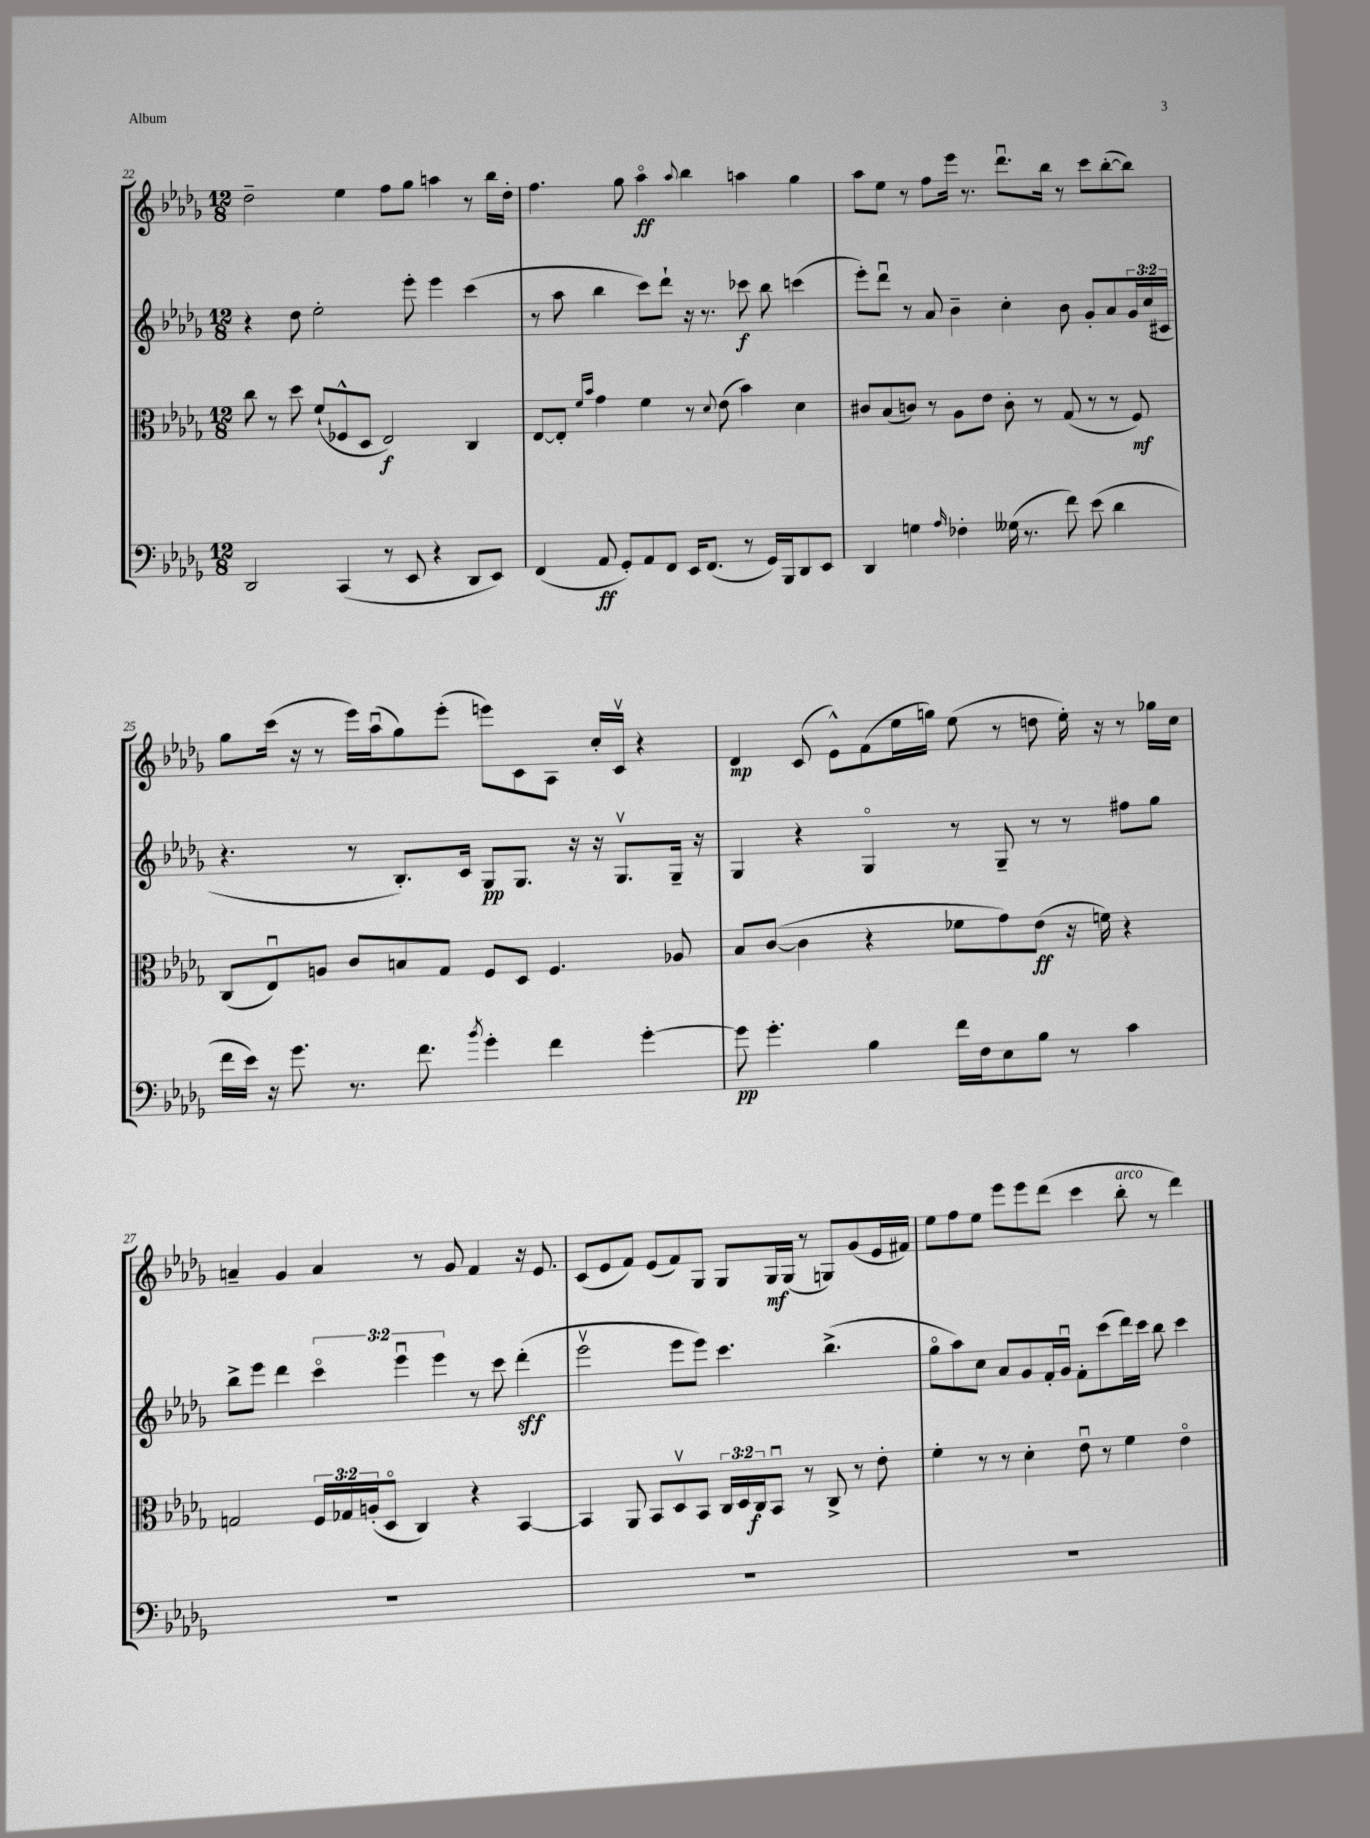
<<
\new StaffGroup <<
\new Staff = "s0" {
    \clef treble \key des \major \numericTimeSignature \time 12/8
    des''2-- ees''4 f''8 ges''8 a''4 r8 bes''16 des''16-. |
    f''4. ges''8 aes''4\flageolet\ff \appoggiatura { aes''8 } bes''4 a''4 ges''4 |
    aes''8 ees''8 r8 f''8 ees'''16 r8. des'''8.\downbow bes''16 r8 c'''8 bes''8~-.( bes''8) |
    ges''8 c'''16( r16 r8 ees'''16) aes''16\downbow( ges''8) ees'''8-.( e'''8) c'8 aes8 c''16-. c'16\upbow r4 |
    des'4\mp c'8( ees'8-^) f'8( ees''16 g''16) ees''8( r8 d''8 ees''16-.) r16 r8 ges''16 c''16 |
    a'4-- ges'4 a'4 r8 ges'8 f'4 r16 ees'8. |
    c'8( ees'8 f'8) ees'8( f'8) ges8 ges8 ges16\mf ges16( r8 g8) ges'8( ees'16 fis'16) |
    ees''8 f''8 ees''8 ees'''8 ees'''8 des'''8( c'''4 bes''8-.^\markup { \italic "arco" } r8 des'''4) \bar "|." |
}
\new Staff = "s1" {
    \clef treble \key des \major \numericTimeSignature \time 12/8 \override Staff.TupletNumber.text = #tuplet-number::calc-fraction-text
    r4 des''8 ees''2-. ees'''8-. ees'''4 c'''4( |
    r8 aes''8 bes''4 c'''8) des'''8-! r16 r8. ces'''8\f bes''8 c'''4( |
    ees'''8-.) des'''8\downbow r8 aes'8 bes'4-- c''4-. bes'8 ges'8-. aes'8 \tuplet 3/2 { ges'16 c''16( cis'16 } |
    r4. r8 bes8.-.) c'16 ges8\pp ges8. r16 r16 ges8.\upbow ges16-- r16 |
    ges4 r4 ges4\flageolet r8 ges8-- r8 r8 fis''8 ges''8 |
    bes''8-> ees'''8 des'''4 \tuplet 3/2 { c'''4\flageolet ees'''4\downbow ees'''4 } r8 c'''8 des'''4-.\sff( |
    ees'''2\upbow ees'''8 ees'''8) c'''4. bes''4.->( |
    ges''8\flageolet aes''8) c''8 aes'8 ges'8 f'16-. ges'16\downbow f'8-. c'''8( des'''16) c'''16 bes''8 c'''4 \bar "|." |
}
\new Staff = "s2" {
    \clef alto \key des \major \numericTimeSignature \time 12/8 \override Staff.TupletNumber.text = #tuplet-number::calc-fraction-text
    c''8 r8 des''8 f'8-!( fes8-^ des8 ees2\f) c4 |
    ees8~ ees8-. \grace { f'16 bes'16 } ges'4 f'4 r8 \appoggiatura { des'8 } ees'8( bes'4) des'4 |
    cis'8 bes8( c'8) r8 aes8 ees'8 c'8-. r8 ges8( r8 r8 f8\mf) |
    c8( ees8\downbow) a8 c'8 b8 ges8 f8 des8 f4. aes8 |
    bes8 c'8~( c'4 r4 fes'8 ges'8) ees'8\ff( r16 f'16) r4 |
    g2 \tuplet 3/2 { f16 ges16 a16-.( } des8\flageolet c4) r4 bes,4~ |
    bes,4 aes,8 bes,8 des8\upbow bes,8 \tuplet 3/2 { c16 des16 c16\f } bes,8\downbow r8 c8-> r8 ees'8-. |
    f'4-. r8 r8 des'4-. ees'8\downbow r8 f'4 ees'4\flageolet \bar "|." |
}
\new Staff = "s3" {
    \clef bass \key des \major \numericTimeSignature \time 12/8
    des,2 c,4( r8 ees,8 r4 des,8 ees,8) |
    f,4( aes,8\ff ges,8-.) aes,8 f,8 ees,16 f,8.( r8 ges,16) bes,,16 des,8 ees,8 |
    des,4 g4 \grace { aes16 } fes4-. geses16( r8. f'8) ees'8( des'4 |
    f'16 ees'16) r16 ges'8. r8. f'8. \acciaccatura { bes'8 } ges'4-. f'4 ges'4~-. |
    ges'8\pp ges'4.-. bes4 f'16 f16 ees8 bes8 r8 c'4 |
    R1. |
    R1. |
    R1. \bar "|." |
}
>>
>>
\layout { \context { \Score currentBarNumber = #22 } }
